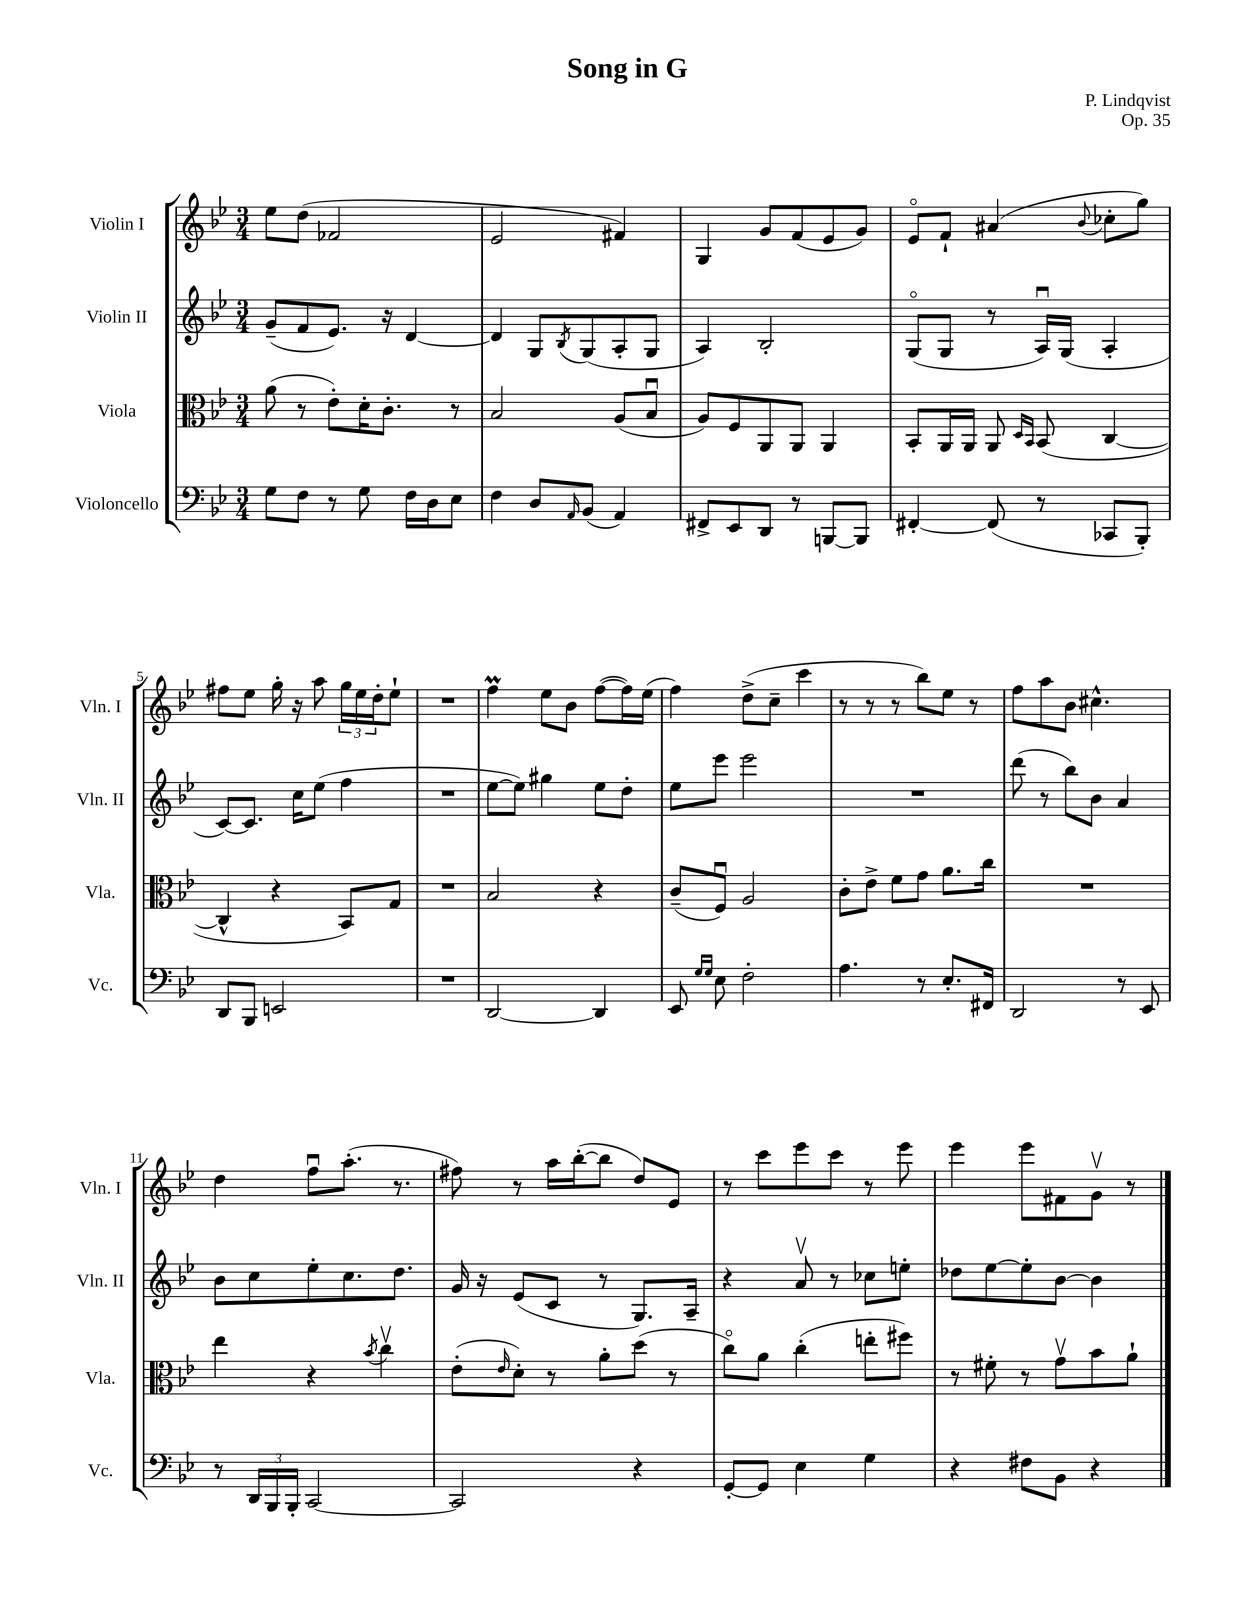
\header { title = "Song in G" composer = "P. Lindqvist" opus = "Op. 35" }
<<
\new StaffGroup <<
\new Staff = "s0" \with { instrumentName = "Violin I" shortInstrumentName = "Vln. I" } {
    \clef treble \key bes \major \numericTimeSignature \time 3/4
    ees''8 d''8( fes'2 |
    ees'2 fis'4) |
    g4 g'8 f'8( ees'8 g'8) |
    ees'8\flageolet f'8-! ais'4( \appoggiatura { bes'8 } ces''8-. g''8) |
    fis''8 ees''8 g''16-. r16 a''8 \tuplet 3/2 { g''16 ees''16 d''16-. } ees''8-! |
    R2. |
    f''4\prall ees''8 bes'8 f''8~( f''16) ees''16( |
    f''4) d''8->( c''8-- c'''4 |
    r8 r8 r8 bes''8) ees''8 r8 |
    f''8 a''8 bes'8 cis''4.-^ |
    d''4 f''8\downbow a''8.-.( r8. |
    fis''8) r8 a''16 bes''16~-.( bes''8 d''8) ees'8 |
    r8 c'''8 ees'''8 c'''8 r8 ees'''8 |
    ees'''4 ees'''8 fis'8 g'8\upbow r8 \bar "|." |
}
\new Staff = "s1" \with { instrumentName = "Violin II" shortInstrumentName = "Vln. II" } {
    \clef treble \key bes \major \numericTimeSignature \time 3/4
    g'8--( f'8 ees'8.) r16 d'4~ |
    d'4 g8 \acciaccatura { bes8 } g8( a8-. g8 |
    a4) bes2-. |
    g8\flageolet( g8 r8 a16\downbow) g16( a4-. |
    c'8~) c'8. c''16 ees''8( f''4 |
    R2. |
    ees''8~ ees''8) gis''4 ees''8 d''8-. |
    ees''8 ees'''8 ees'''2 |
    R2. |
    d'''8( r8 bes''8) bes'8 a'4 |
    bes'8 c''8 ees''8-. c''8. d''8. |
    g'16 r16 ees'8( c'8 r8 g8.) a16-- |
    r4 a'8\upbow r8 ces''8 e''8-. |
    des''8 ees''8~ ees''8-. bes'8~ bes'4 \bar "|." |
}
\new Staff = "s2" \with { instrumentName = "Viola" shortInstrumentName = "Vla." } {
    \clef alto \key bes \major \numericTimeSignature \time 3/4
    a'8( r8 ees'8-.) d'16-. c'8.-. r8 |
    bes2 a8( bes8\downbow |
    a8) f8 a,8 a,8 a,4 |
    bes,8-. a,16 a,16 a,8 \grace { d16 bes,16 } bes,8( c4~ |
    c4-^ r4 bes,8) g8 |
    R2. |
    bes2 r4 |
    c'8--( f8\downbow) a2 |
    c'8-. ees'8-> f'8 g'8 a'8. c''16 |
    R2. |
    ees''4 r4 \acciaccatura { bes'8 } c''4\upbow |
    ees'8-.( \grace { ees'16 } d'8-.) r8 a'8-. d''8( r8 |
    c''8\flageolet) a'8 c''4-.( e''8-. fis''8) |
    r8 fis'8-. r8 g'8\upbow bes'8 a'8-! \bar "|." |
}
\new Staff = "s3" \with { instrumentName = "Violoncello" shortInstrumentName = "Vc." } {
    \clef bass \key bes \major \numericTimeSignature \time 3/4
    g8 f8 r8 g8 f16 d16 ees8 |
    f4 d8 \grace { a,16 } bes,8( a,4) |
    fis,8-> ees,8 d,8 r8 b,,8~ b,,8 |
    fis,4~-. fis,8( r8 ces,8 bes,,8-.) |
    d,8 bes,,8 e,2 |
    R2. |
    d,2~ d,4 |
    ees,8 \grace { g16 g16 } ees8 f2-. |
    a4. r8 ees8.-. fis,16 |
    d,2 r8 ees,8 |
    r8 \tuplet 3/2 { d,16 bes,,16 bes,,16-. } c,2~ |
    c,2 r4 |
    g,8~-. g,8 ees4 g4 |
    r4 fis8 bes,8 r4 \bar "|." |
}
>>
>>
